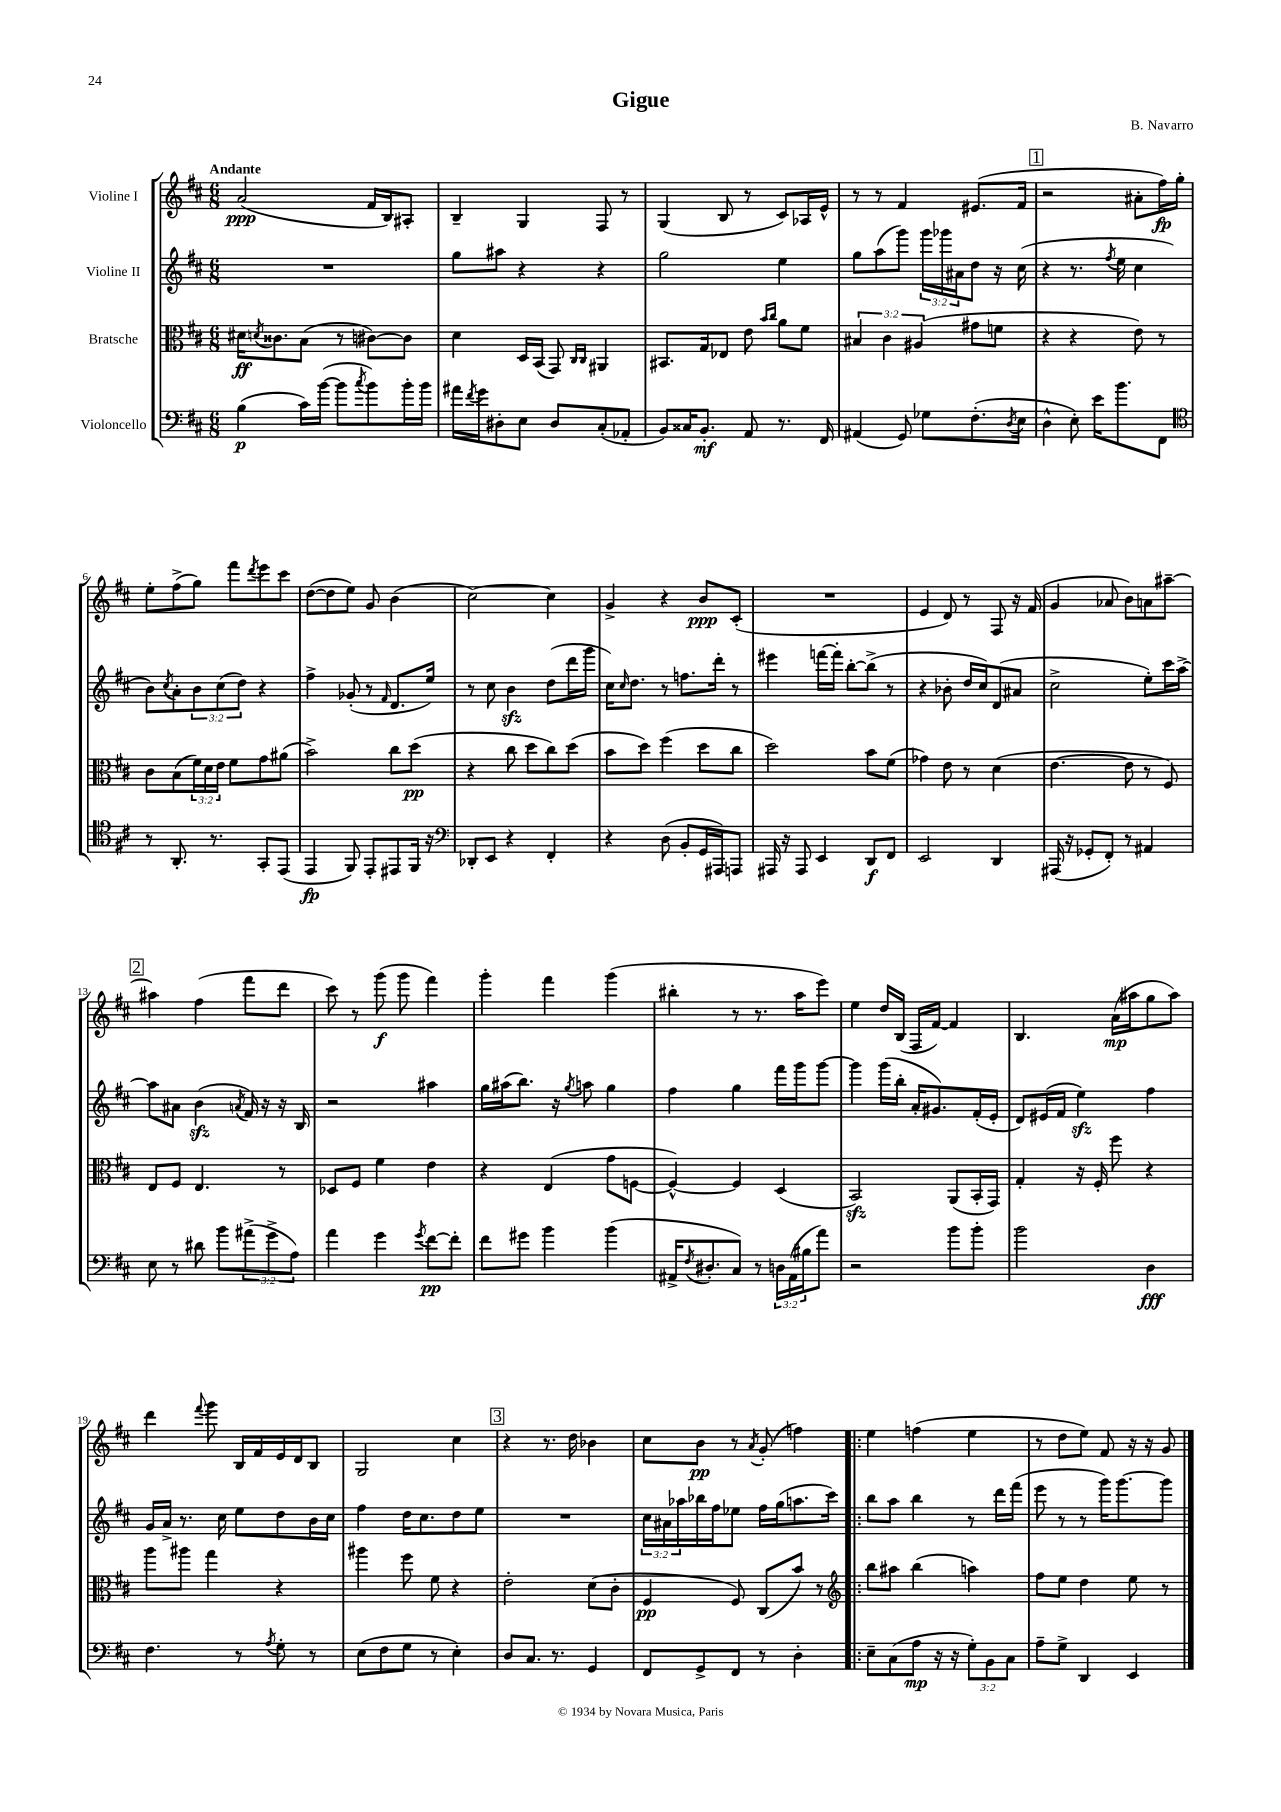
\header { title = "Gigue" composer = "B. Navarro" }
<<
\new StaffGroup <<
\new Staff = "s0" \with { instrumentName = "Violine I" } {
    \clef treble \key d \major \numericTimeSignature \time 6/8 \tempo "Andante"
    a'2\ppp( fis'16 b16) ais8-. |
    b4-- g4 fis8 r8 |
    g4( b8 r8 cis'8) aes16 e'16-^ |
    r8 r8 fis'4 eis'8.( fis'16 |
    \mark \markup { \box "1" } r2 ais'8-. fis''16\fp) g''16-. |
    e''8-. fis''8->( g''8) fis'''8 \acciaccatura { d'''8 } e'''8 cis'''8 |
    d''8~( d''8 e''8) g'8 b'4( |
    cis''2~) cis''4 |
    g'4-> r4 b'8\ppp cis'8-.( |
    R2. |
    e'4 d'8) r8 fis8 r16 fis'16( |
    g'4 aes'8 b'8) a'8 ais''8~-- |
    \mark \markup { \box "2" } ais''4 fis''4( fis'''8 d'''8 |
    cis'''8) r8 g'''8\f( g'''8 fis'''4) |
    g'''4-. fis'''4 g'''4( |
    bis''4-. r8 r8. a''16 e'''8) |
    e''4 d''16 b16( fis16 fis'16~) fis'4 |
    b4. a'16\mp( ais''16 g''8 ais''8) |
    d'''4 \appoggiatura { fis'''8 } g'''8 b16 fis'16 e'16 d'16 b8 |
    g2 cis''4 |
    \mark \markup { \box "3" } r4 r8. d''16 bes'4 |
    cis''8 b'8\pp r8 \acciaccatura { a'8 } g'8-.( f''4) |
    \bar ".|:" e''4 f''4( e''4 |
    r8 d''8 e''8) fis'8 r16 r16 g'8 \bar "|." |
}
\new Staff = "s1" \with { instrumentName = "Violine II" } {
    \clef treble \key d \major \numericTimeSignature \time 6/8 \override Staff.TupletNumber.text = #tuplet-number::calc-fraction-text
    R2. |
    g''8 ais''8 r4 r4 |
    g''2 e''4 |
    g''8 a''8( g'''8) \tuplet 3/2 { g'''16 ges'''16 ais'16 } d''8 r16 cis''16( |
    \mark \markup { \box "1" } r4 r8. \acciaccatura { fis''8 } e''16 cis''4 |
    b'8) \acciaccatura { cis''8 } a'8-. \tuplet 3/2 { b'8 cis''8( d''8) } r4 |
    fis''4-> ges'8-.( r8 \grace { fis'16 } d'8. e''16) |
    r8 cis''8 b'4\sfz d''8( d'''16 g'''16 |
    cis''16) \grace { cis''16 } d''8. r8 f''8. d'''16-. r8 |
    eis'''4 f'''16~ f'''16-. b''8~-. b''8->( r8 |
    r4 bes'8-. d''16 cis''16) d'8( ais'8 |
    cis''2-> e''8-.) cis'''16 a''16~-> |
    \mark \markup { \box "2" } a''8 ais'8 b'4\sfz( \acciaccatura { a'8 } fis'16) r16 r16 b16 |
    r2 ais''4 |
    g''16 ais''16( b''8.) r16 \acciaccatura { g''8 } a''8 g''4 |
    fis''4 g''4 fis'''16 g'''16 g'''8~ |
    g'''4 g'''16( b''16-. a'16-. gis'8.) fis'16-.( e'16-. |
    d'8) eis'16( fis'16 e''4\sfz) fis''4 |
    g'16 a'16-> r8. cis''16 e''8 d''8 b'16 cis''16 |
    fis''4 d''16 cis''8. d''8 e''8 |
    \mark \markup { \box "3" } R2. |
    \tuplet 3/2 { cis''16 ais'16 aes''16 } bes''16 fis''16 ees''8 fis''16 g''16( a''8. cis'''16) |
    \bar ".|:" b''8 a''8 b''4 r8 d'''16 fis'''16( |
    e'''8 r8 r8 g'''16) g'''8.~ g'''8 \bar "|." |
}
\new Staff = "s2" \with { instrumentName = "Bratsche" } {
    \clef alto \key d \major \numericTimeSignature \time 6/8 \override Staff.TupletNumber.text = #tuplet-number::calc-fraction-text
    dis'16\ff \acciaccatura { d'8 } cisis'8. b8( r8 cis'8~) cis'8 |
    d'4 d16 b,16( g,8) \grace { cis16 cis16 } ais,4 |
    bis,8. g16 ees8 e'8 \grace { b'16 cis''16 } a'8 fis'8 |
    \tuplet 3/2 { bis4 cis'4 ais4( } gis'8 f'8 |
    \mark \markup { \box "1" } r4 r4 e'8) r8 |
    cis'8 b8( \tuplet 3/2 { fis'16) d'16 e'16 } fis'8 g'8 ais'8( |
    b'2->) cis''8 d''8\pp( |
    r4 cis''8 d''8 cis''8) d''8( |
    b'8 d''8) fis''4( d''8 cis''8 |
    d''2) b'8 fis'8( |
    ges'4) e'8 r8 d'4( |
    e'4.~ e'8 r8 fis8) |
    \mark \markup { \box "2" } e8 fis8 e4. r8 |
    des8 fis8 fis'4 e'4 |
    r4 e4( g'8 f8~ |
    f4~-^) f4 d4( |
    b,2\sfz) a,8( b,16-. g,16) |
    g4-. r16 fis16-. fis''8 r4 |
    a''8 ais''8 g''4 r4 |
    ais''4 fis''8 fis'8 r4 |
    \mark \markup { \box "3" } e'2-. d'8( cis'8-. |
    fis4\pp fis8) cis8( b'8) r8 |
    \clef treble \bar ".|:" b''8 ais''8 b''4( a''4) |
    fis''8 e''8 d''4 e''8 r8 \bar "|." |
}
\new Staff = "s3" \with { instrumentName = "Violoncello" } {
    \clef bass \key d \major \numericTimeSignature \time 6/8 \override Staff.TupletNumber.text = #tuplet-number::calc-fraction-text
    b4\p( cis'16) b'16~( b'8 \acciaccatura { cis''8 } b'8) b'16-. b'16 |
    ais'16 \acciaccatura { fis'8 } g'16 dis8-. e8 dis8 cis8-.( aes,8-. |
    b,8) cisis16 b,8.-.\mf a,8 r8. fis,16 |
    ais,4( g,8) ges8 fis8.-.( \acciaccatura { d8 } e16 |
    \mark \markup { \box "1" } d4-^ e8-.) e'16 b'8. fis,8 |
    \clef tenor r8 a,8.-. r8. g,8-. e,8( |
    e,4\fp fis,8) e,8-. eis,8 fis,16 r16 |
    \clef bass des,8-. e,8 r4 fis,4-. |
    r4 d8( b,8-. g,16 ais,,16) a,,8 |
    ais,,16 r16 ais,,8 e,4 d,8\f fis,8 |
    e,2 d,4 |
    ais,,16( r16 ges,8-. fis,8-.) r8 ais,4 |
    \mark \markup { \box "2" } e8 r8 dis'8 b'8 \tuplet 3/2 { ais'8->( g'8-> a8) } |
    a'4 g'4 \acciaccatura { g'8 } fis'8~\pp fis'8-. |
    fis'8 gis'8 b'4 b'4( |
    ais,16-> \acciaccatura { fis8 } dis8.-. cis8) r8 \tuplet 3/2 { d16 ais,16( bis16 } a'8) |
    r2 b'8 b'8-. |
    b'2 d4\fff |
    fis4. r8 \acciaccatura { a8 } g8-. r8 |
    e8( fis8 g8 r8 e4-.) |
    \mark \markup { \box "3" } d8 cis8. r8. g,4 |
    fis,8 g,8-> fis,8 r8 d4-. |
    \bar ".|:" e8-- cis8( a8\mp r16 r16 \tuplet 3/2 { g8-.) b,8 cis8 } |
    a8-- g8-> d,4 e,4 \bar "|." |
}
>>
>>
